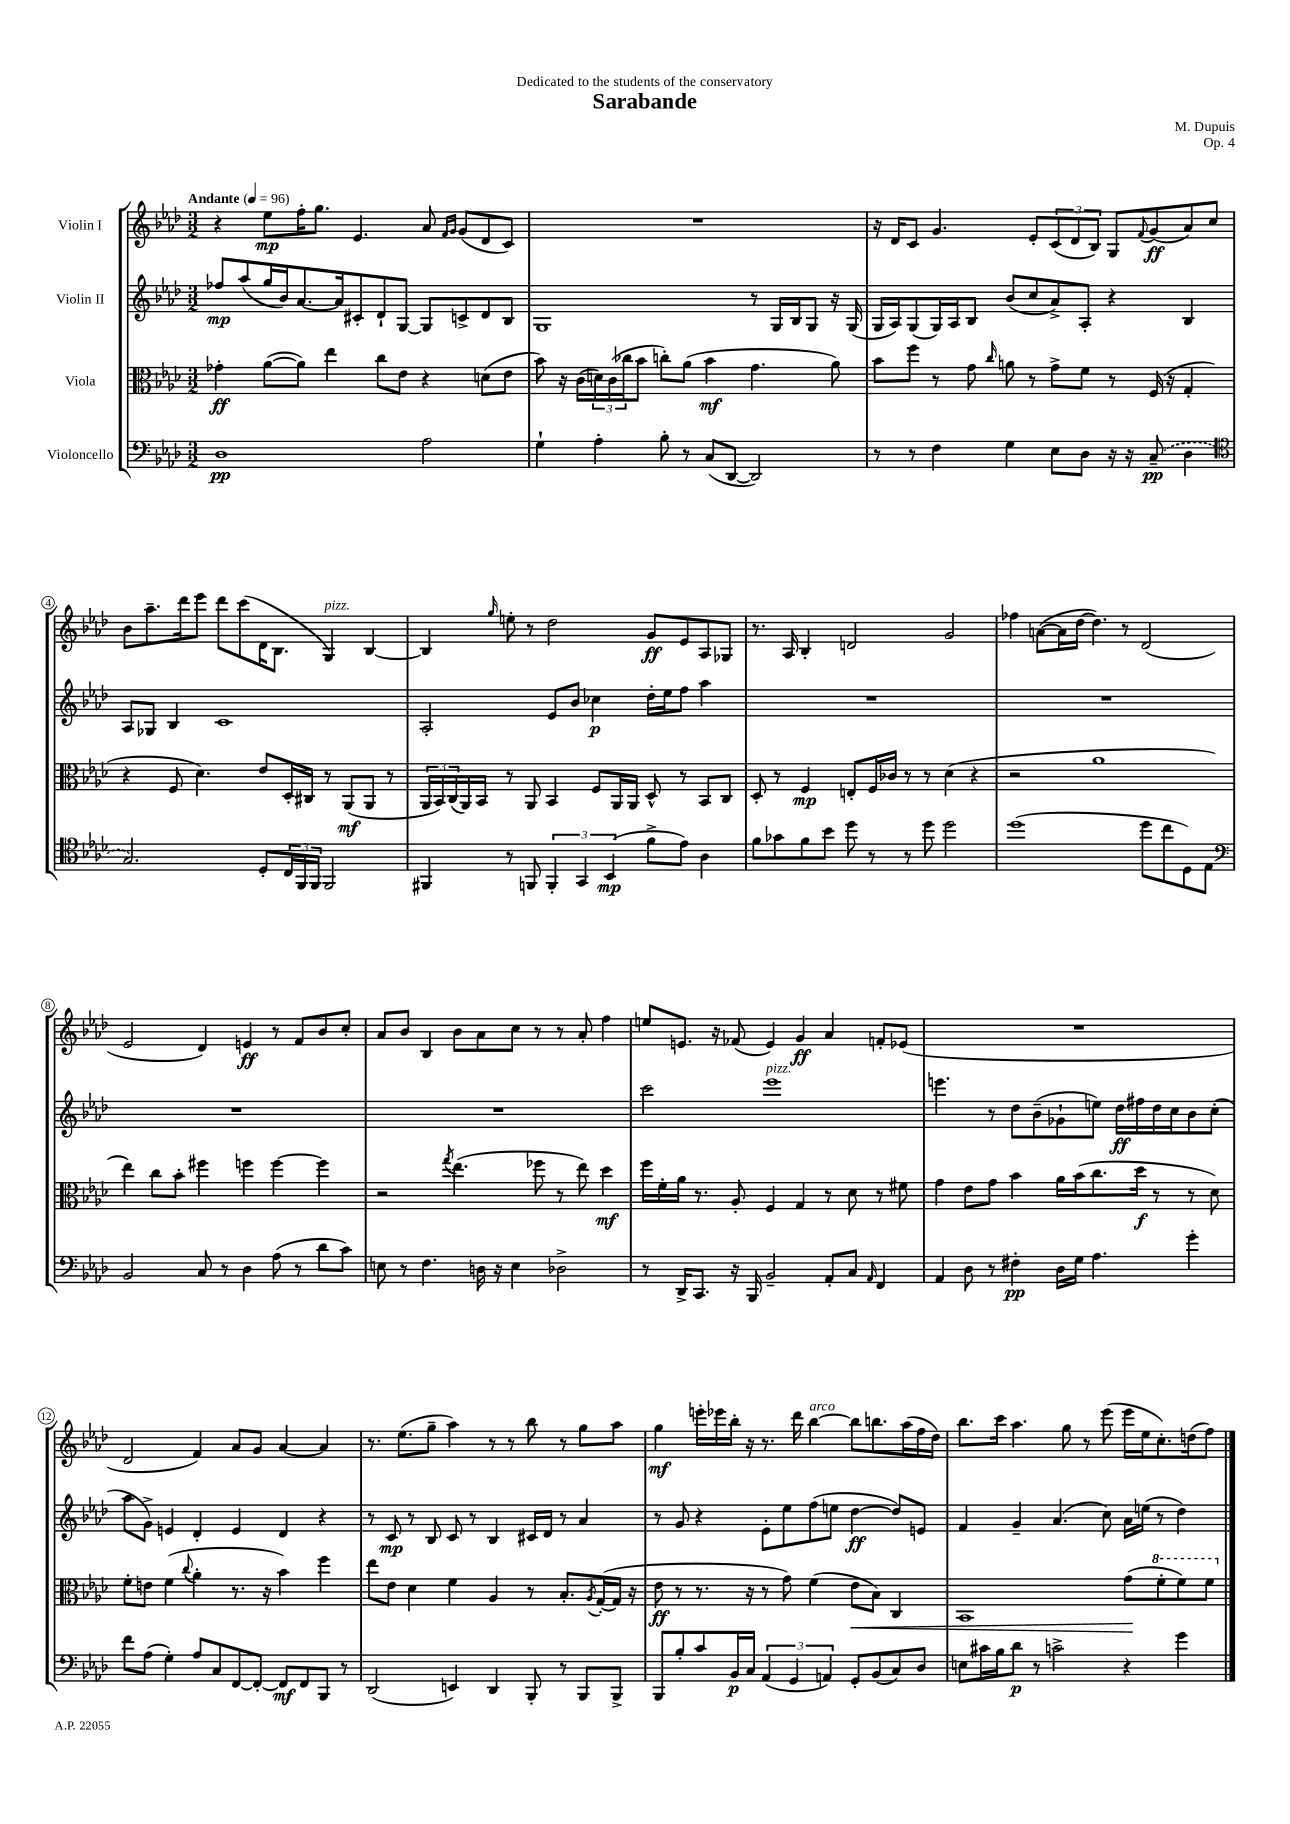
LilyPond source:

\header { title = "Sarabande" composer = "M. Dupuis" dedication = "Dedicated to the students of the conservatory" opus = "Op. 4" }
<<
\new StaffGroup <<
\new Staff = "s0" \with { instrumentName = "Violin I" } {
    \clef treble \key aes \major \numericTimeSignature \time 3/2 \tempo "Andante" 4 = 96
    r4 ees''8\mp f''16-. g''8. ees'4. aes'8 \grace { f'16 g'16 } g'8( des'8 c'8) |
    R1. |
    r16 des'16 c'8 g'4. ees'8-. \tuplet 3/2 { c'8( des'8 bes8) } g8 \appoggiatura { f'8 } g'8\ff( aes'8) c''8 |
    bes'8 aes''8.-- des'''16 ees'''8 des'''8 c'''8( des'16 bes8. g4^\markup { \italic "pizz." }) bes4~ |
    bes4 \grace { g''16 } e''8-. r8 des''2 g'8\ff ees'8 aes8 ges8 |
    r8. aes16 bes4-. d'2 g'2 |
    fes''4 a'8~( a'16 des''16~ des''4.) r8 des'2( |
    ees'2 des'4) e'4\ff r8 f'8 bes'8 c''8-. |
    aes'8 bes'8 bes4 bes'8 aes'8 c''8 r8 r8 aes'8-. f''4 |
    e''8 e'8. r16 fes'8( e'4) g'4\ff aes'4 f'8-. ees'8( |
    R1. |
    des'2 f'4) aes'8 g'8 aes'4~ aes'4 |
    r8. ees''8.( g''8-- aes''4) r8 r8 bes''8 r8 g''8 aes''8 |
    g''4\mf e'''16-. ees'''16 bes''16-. r16 r8. des'''16 bes''4~^\markup { \italic "arco" } bes''8 b''8. aes''16( f''16 des''16) |
    bes''8. c'''16 aes''4. g''8 r8 ees'''8( ees'''16 ees''16 c''8.-.) d''16( f''8) \bar "|." |
}
\new Staff = "s1" \with { instrumentName = "Violin II" } {
    \clef treble \key aes \major \numericTimeSignature \time 3/2
    fes''8\mp aes''8( g''16 bes'16) aes'8.~ aes'16 cis'8-. des'8-! g8~ g8 c'8-> des'8 bes8 |
    g1 r8 g16 bes16 g8 r16 g16( |
    g16 aes16) g8( g16) aes16 bes8 bes'8( c''8 aes'8->) aes8-. r4 bes4 |
    aes8 ges8 bes4 c'1 |
    aes2-. ees'8 bes'8 ces''4\p des''16-. ees''16 f''8 aes''4 |
    R1. |
    R1. |
    R1. |
    R1. |
    c'''2 ees'''1^\markup { \italic "pizz." } |
    e'''4. r8 des''8 bes'8--( ges'8-! e''8) des''16\ff fis''16 des''16 c''16 bes'8 c''8-.( |
    aes''8 g'8->) e'4 des'4-. e'4 des'4 r4 |
    r8 c'8\mp r8 bes8 c'8 r8 bes4 cis'16 des'16 r8 aes'4 |
    r8 g'8 r4 ees'8-. ees''8 f''8( e''8 des''4~\ff des''8) e'8 |
    f'4 g'4-- aes'4.( c''8) aes'16 e''16( r8 des''4) \bar "|." |
}
\new Staff = "s2" \with { instrumentName = "Viola" } {
    \clef alto \key aes \major \numericTimeSignature \time 3/2
    ges'4-.\ff aes'8~( aes'8) ees''4 c''8 ees'8 r4 d'8( ees'8 |
    bes'8) r16 c'16( \tuplet 3/2 { d'16) c'16( ces''16 } bes'8 c''8-.) aes'8( bes'4\mf g'4. aes'8) |
    bes'8 f''8 r8 g'8 \grace { c''16 } a'8 r8 g'8-> f'8 r8 f16( r16 g4-. |
    r4 f8 des'4.) ees'8 des16-. cis16 r8 aes,8\mf( aes,8 r8 |
    \tuplet 3/2 { aes,16 bes,16) c16( } aes,16) bes,16 r8 aes,8 bes,4 f8 aes,16 aes,16 des8-^ r8 bes,8 c8 |
    des8-. r8 f4\mp e8-. f16 ces'16 r8 r8 des'4( r4 |
    r2 aes'1 |
    ees''4) c''8 bes'8-. fis''4 f''4 f''4~ f''4 |
    r2 \acciaccatura { g''8 } ees''4.( fes''8 r8 ees''8) des''4\mf |
    f''16 f'16-. aes'16 r8. aes8-. f4 g4 r8 des'8 r8 fis'8 |
    g'4 ees'8 g'8 bes'4 aes'16 bes'16( c''8. des''16\f r8 r8 des'8) |
    f'8-. e'8 f'4( \appoggiatura { c''8 } aes'4-. r8. r16 bes'4) f''4 |
    ees''8 ees'8 des'4 f'4 aes4 r8 bes8.-. \acciaccatura { aes8 } g16~-.( g16 r16 |
    ees'8\ff r8 r8. r16 r8 g'8) f'4( ees'8\< bes8) c4 |
    bes,1 g'8\!( \ottava #1 f''8-. f''8) f''8 \ottava #0 \bar "|." |
}
\new Staff = "s3" \with { instrumentName = "Violoncello" } {
    \clef bass \key aes \major \numericTimeSignature \time 3/2
    des1\pp aes2 |
    g4-! aes4-. bes8-. r8 c8( des,8~ des,2) |
    r8 r8 f4 g4 ees8 des8 r16 r16 \once \slurDashed c8--\pp( des4 |
    \clef tenor g2.) des8-. \tuplet 3/2 { c16 f,16 f,16 } f,2 |
    fis,4 r8 f,8 \tuplet 3/2 { f,4-. g,4 bes,4\mp( } f'8-> ees'8) aes4 |
    f'8 ges'8 f'8 bes'8 des''8 r8 r8 des''8 des''2 |
    des''1( des''8 c''8 des8) ees8 |
    \clef bass bes,2 c8 r8 des4 aes8( r8 des'8 c'8) |
    e8 r8 f4. d16 r16 e4 des2-> |
    r8 des,16-> c,8. r16 bes,,16 bes,2-- aes,8-. c8 \grace { aes,16 } f,4 |
    aes,4 des8 r8 fis4-.\pp des16 g16 aes4. g'4-. |
    f'8 aes8( g4-.) aes8 c8 f,8~ f,8~-. f,8\mf f,8 bes,,8 r8 |
    des,2( e,4) des,4 bes,,8-. r8 bes,,8 bes,,8-> |
    bes,,8 bes8-. c'8 bes,16\p c16 \tuplet 3/2 { aes,4( g,4 a,4) } g,8-. bes,8( c8) des8 |
    e8 cis'16 bes16 des'8\p r8 c'2-> r4 g'4 \bar "|." |
}
>>
>>
\layout { \context { \Score \override BarNumber.stencil = #(make-stencil-circler 0.1 0.3 ly:text-interface::print) } }
